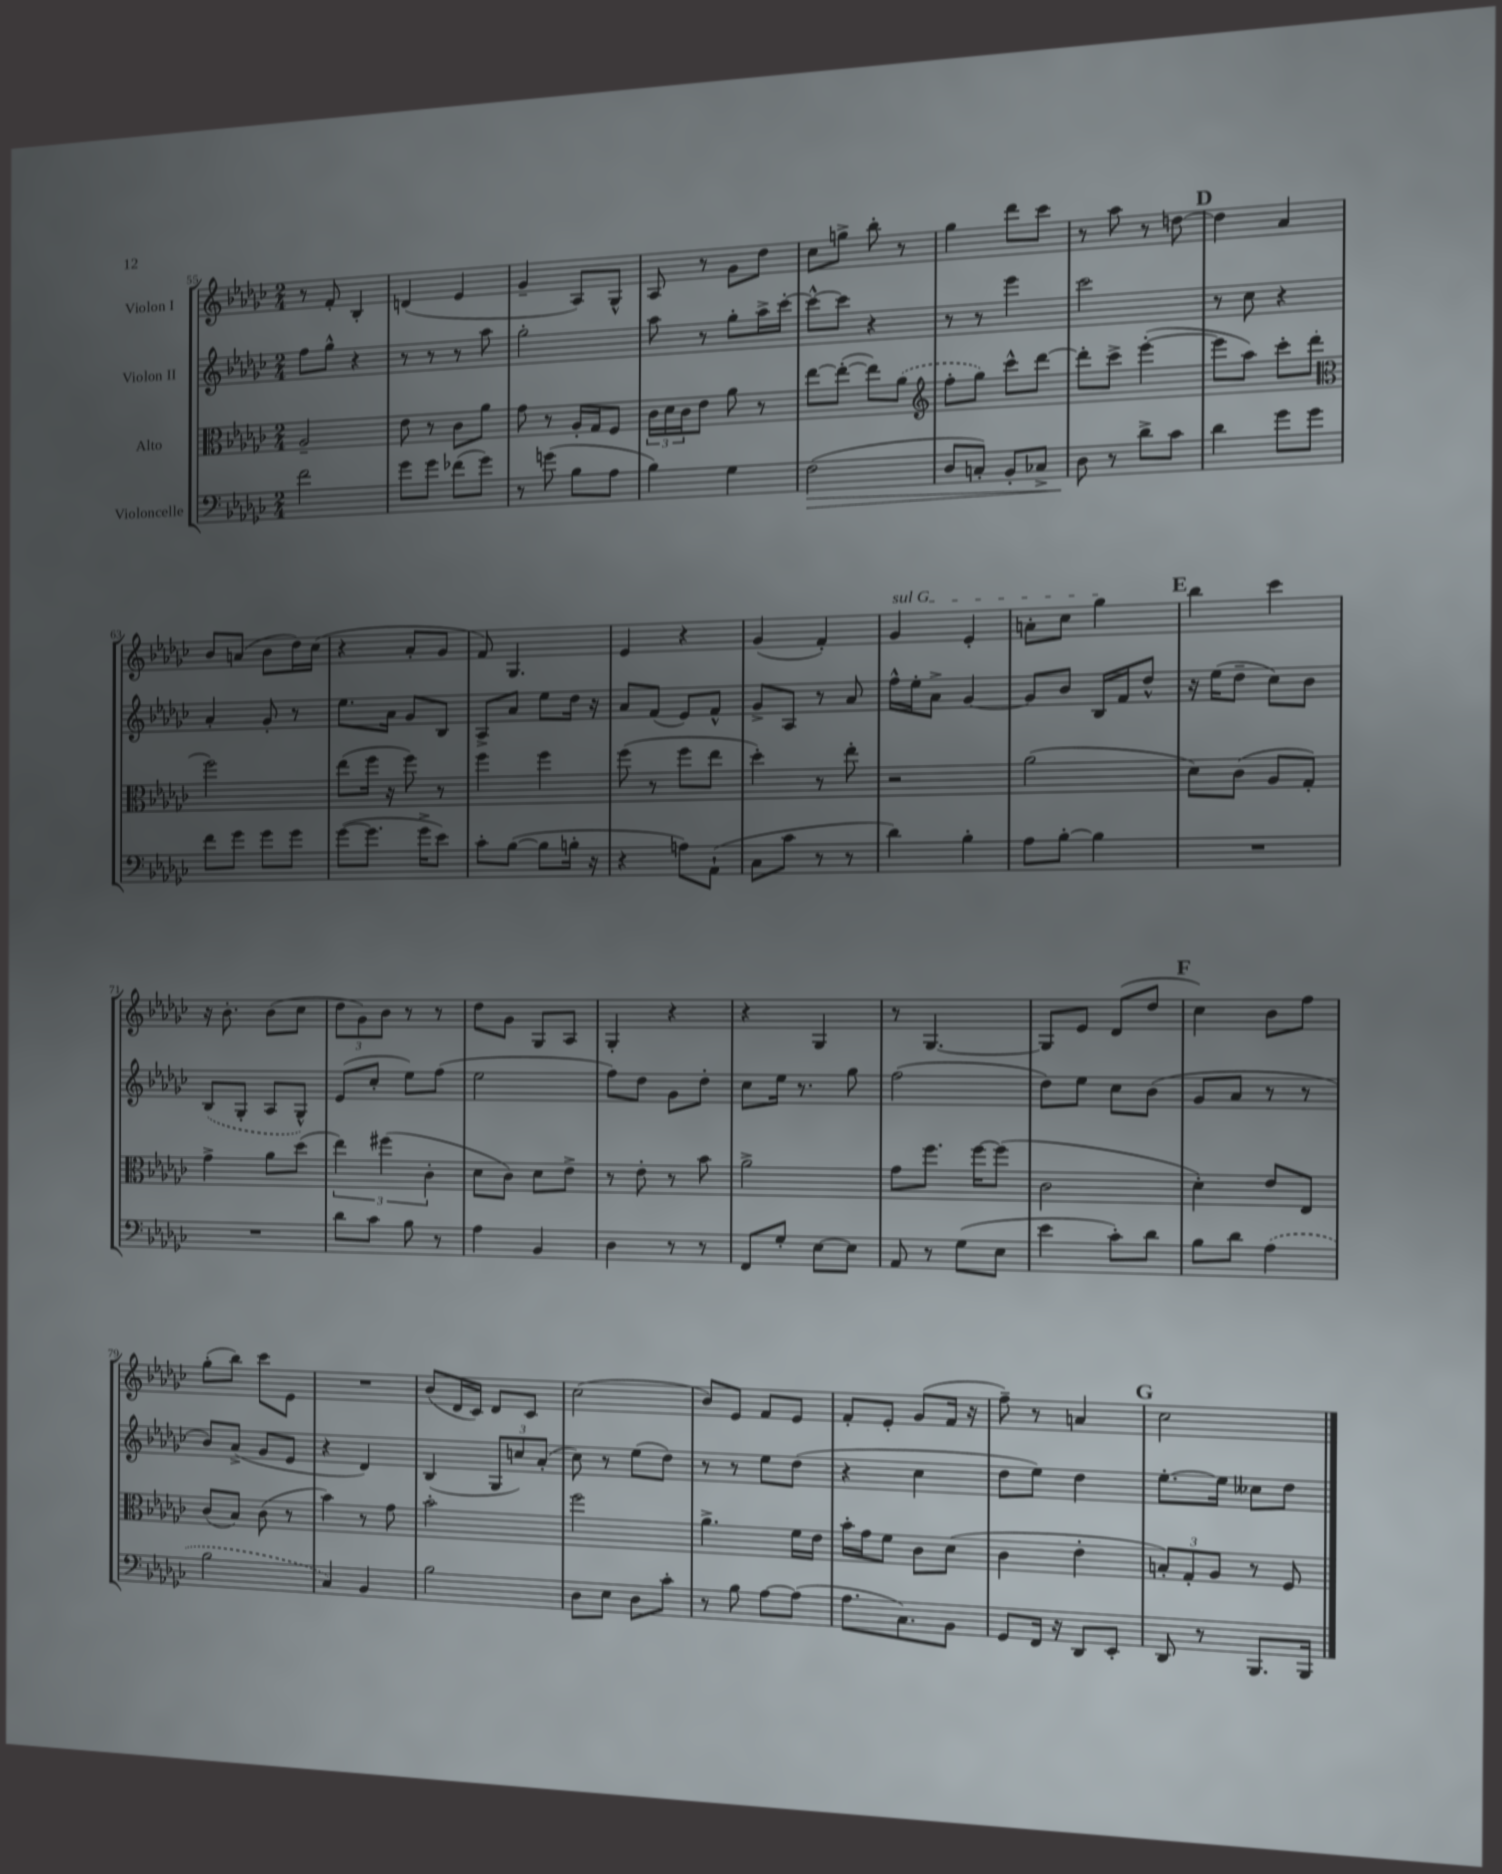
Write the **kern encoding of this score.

**kern	**kern	**kern	**kern
*staff4	*staff3	*staff2	*staff1
*clefF4	*clefC3	*clefG2	*clefG2
*k[b-e-a-d-g-c-]	*k[b-e-a-d-g-c-]	*k[b-e-a-d-g-c-]	*k[b-e-a-d-g-c-]
*M2/4	*M2/4	*M2/4	*M2/4
2f	2A-~	8ff	8r
.	.	8gg-^^	8f'
.	.	4r	4B-'
=	=	=	=
8g-	8e-	8r	(4d
8g-	8r	8r	.
(8f-	8c-	8r	4e-
8g-)	8a-	8aa-	.
=	=	=	=
8r	8g-	2gg-'	4g-~
(8g	8r	.	.
8B-	16A-'	.	8A-)
.	16G-	.	.
8A-	8F	.	8G-^^
=	=	=	=
4B-)	24c-	8aa-	8A-
.	24d-	.	.
.	24c-	.	.
.	8e-	8r	8r
4G-	8a-	8gg-'	8g-
.	8r	16aa-^	8dd-
.	.	[16ccc-'	.
=	=	=	=
(2F	[8ee-	8ccc-^^_	8cc-
.	(8ee-'_	8ccc-]	8gg^
.	8ee-])	4r	8bb-'
.	(8a-	.	8r
=	=	=	=
*	*clefG2	*	*
8D-	8ff'	8r	4gg-
8C')	8gg-)	8r	.
8BB-'	8ccc-^^	4eee-	8ddd-
8C-^	[8ddd-	.	8ccc-
=	=	=	=
8D-	8ddd-']	2ccc-	8r
8r	8ccc-^	.	8aa-
8d-^	([4eee-'	.	8r
8c-	.	.	[8dd
=	=	=	=
4d-	8eee-]	8r	4dd]
.	8aa-)	8cc-	.
8g-	8ccc-'	4r	4a-
8g-	(8ddd-	.	.
=	=	=	=
*	*clefC3	*	*
8f	2ff)	4a-'	8b-
8g-	.	.	(8a
8g-	.	8g-'	8b-
8g-	.	8r	16dd-)
.	.	.	(16cc-
=	=	=	=
([8g-	(8ee-	8.ee-	4r
8.g-]	16ff	.	.
.	16r	16a-	.
.	8ff)	8g-	8a-'
16g-^	.	.	.
8e-)	8r	8B-	8g-
=	=	=	=
8c-'	4ff	8A-^	8f)
([8B-	.	8a-	4.G-
8B-]	4ff	8ee-	.
16B'	.	16dd-	.
16r	.	16r	.
=	=	=	=
4r	(8ff	8a-	4e-
.	8r	(8f	.
8A)	8ff	8e-)	4r
(8AA-`	8ee-	8f^^	.
=	=	=	=
8C-	4dd-')	8g-^	(4g-
8c-	.	8A-	.
8r	8r	8r	4f')
8r	8ee-'	8a-	.
=	=	=	=
4d-)	2r	16ff^^	4g-
.	.	16ee-'	.
.	.	8a-^	.
4B-'	.	[4g-	4e-'
=	=	=	=
8A-	(2a-	8g-]	8a'
[8B-'	.	8b-	8cc-
4B-]	.	16B-	4gg-
.	.	16f	.
.	.	8dd-^^	.
=	=	=	=
2r	8d-)	16r	4bb-
.	.	(16ee-	.
.	(8c-	8dd-~	.
.	8A-	8cc-)	4ccc-
.	8G-')	8b-	.
=	=	=	=
2r	4g-^	(8B-	16r
.	.	.	8.b-'
.	.	8G-'	.
.	8a-	8A-	(8b-
.	(8dd-	8G-^^)	8cc-
=	=	=	=
8d-	6ee-)	(8e-	12dd-
.	.	.	12g-)
8c-	.	8cc-'	.
.	(6ff#	.	12b-
8B-	.	8ee-)	8r
.	6c-'	.	.
8r	.	(8ff	8r
=	=	=	=
4A-	8d-	2ee-	8dd-
.	8c-)	.	8g-
4BB-	8d-	.	8G-
.	8e-^	.	8A-
=	=	=	=
4D-	8r	8ff)	4G-'
.	8e-'	8dd-	.
8r	8r	8g-	4r
8r	8b-	8dd-'	.
=	=	=	=
8FF	2a-^	8cc-	4r
8G-'	.	16ee-	.
.	.	8.r	.
[8E-	.	.	4G-
8E-]	.	8gg-	.
=	=	=	=
8AA-	8g-	(2ff	8r
8r	8.ff	.	[4.G-
(8G-	.	.	.
.	[16ff	.	.
8E-	(8ff]	.	.
=	=	=	=
4e-	2c-	8dd-)	8G-]
.	.	8ee-	8e-
8c-')	.	8cc-	(8d-
8d-	.	(8b-	8dd-
=	=	=	=
8B-	4d-')	8g-	4cc-)
8d-	.	8a-	.
(4A-	8e-	8r	8b-
.	8E-	8r	8ff
=	=	=	=
2B-	(8c-	8b-)	(8gg-'
.	8B-)	(8a-^	8bb-)
.	(8c-	8g-	8ccc-
.	8r	8e-	8e-
=	=	=	=
4C-)	4b-)	4r	2r
4BB-	8r	4d-)	.
.	8g-	.	.
=	=	=	=
2B-	2b-'	(4B-	(8b-
.	.	.	16d-
.	.	.	16c-)
.	.	12G-	8d-
.	.	12cc)	.
.	.	.	8c-
.	.	(12a-'	.
=	=	=	=
8D-	2ff	8cc-)	(2cc-
8E-	.	8r	.
8D-	.	(8ee-	.
8c-'	.	8dd-)	.
=	=	=	=
8r	4.a-^	8r	8b-)
8B-	.	8r	8e-
[8A-	.	8ee-	8f
(8A-]	16f	(8dd-	8e-
.	16e-	.	.
=	=	=	=
8.A-	16b-'	4r	8f'
.	16g-	.	.
.	8f	.	8e-'
8.C-)	.	.	.
.	8c-	4cc-	(8g-
8BB-	(8d-	.	16f
.	.	.	16r
=	=	=	=
8GG-	4c-	8dd-	8ff~)
16FF	.	8ee-)	8r
16r	.	.	.
8DD-	4e-'	4dd-	4a
8EE-'	.	.	.
=	=	=	=
8DD-	12B')	[8.ee-'	2cc-
.	12G-'	.	.
8r	.	.	.
.	12A-	.	.
.	.	16ee-]	.
8.BBB-	8r	8cc--	.
.	8F	8dd-	.
16BBB-	.	.	.
==	==	==	==
*-	*-	*-	*-
